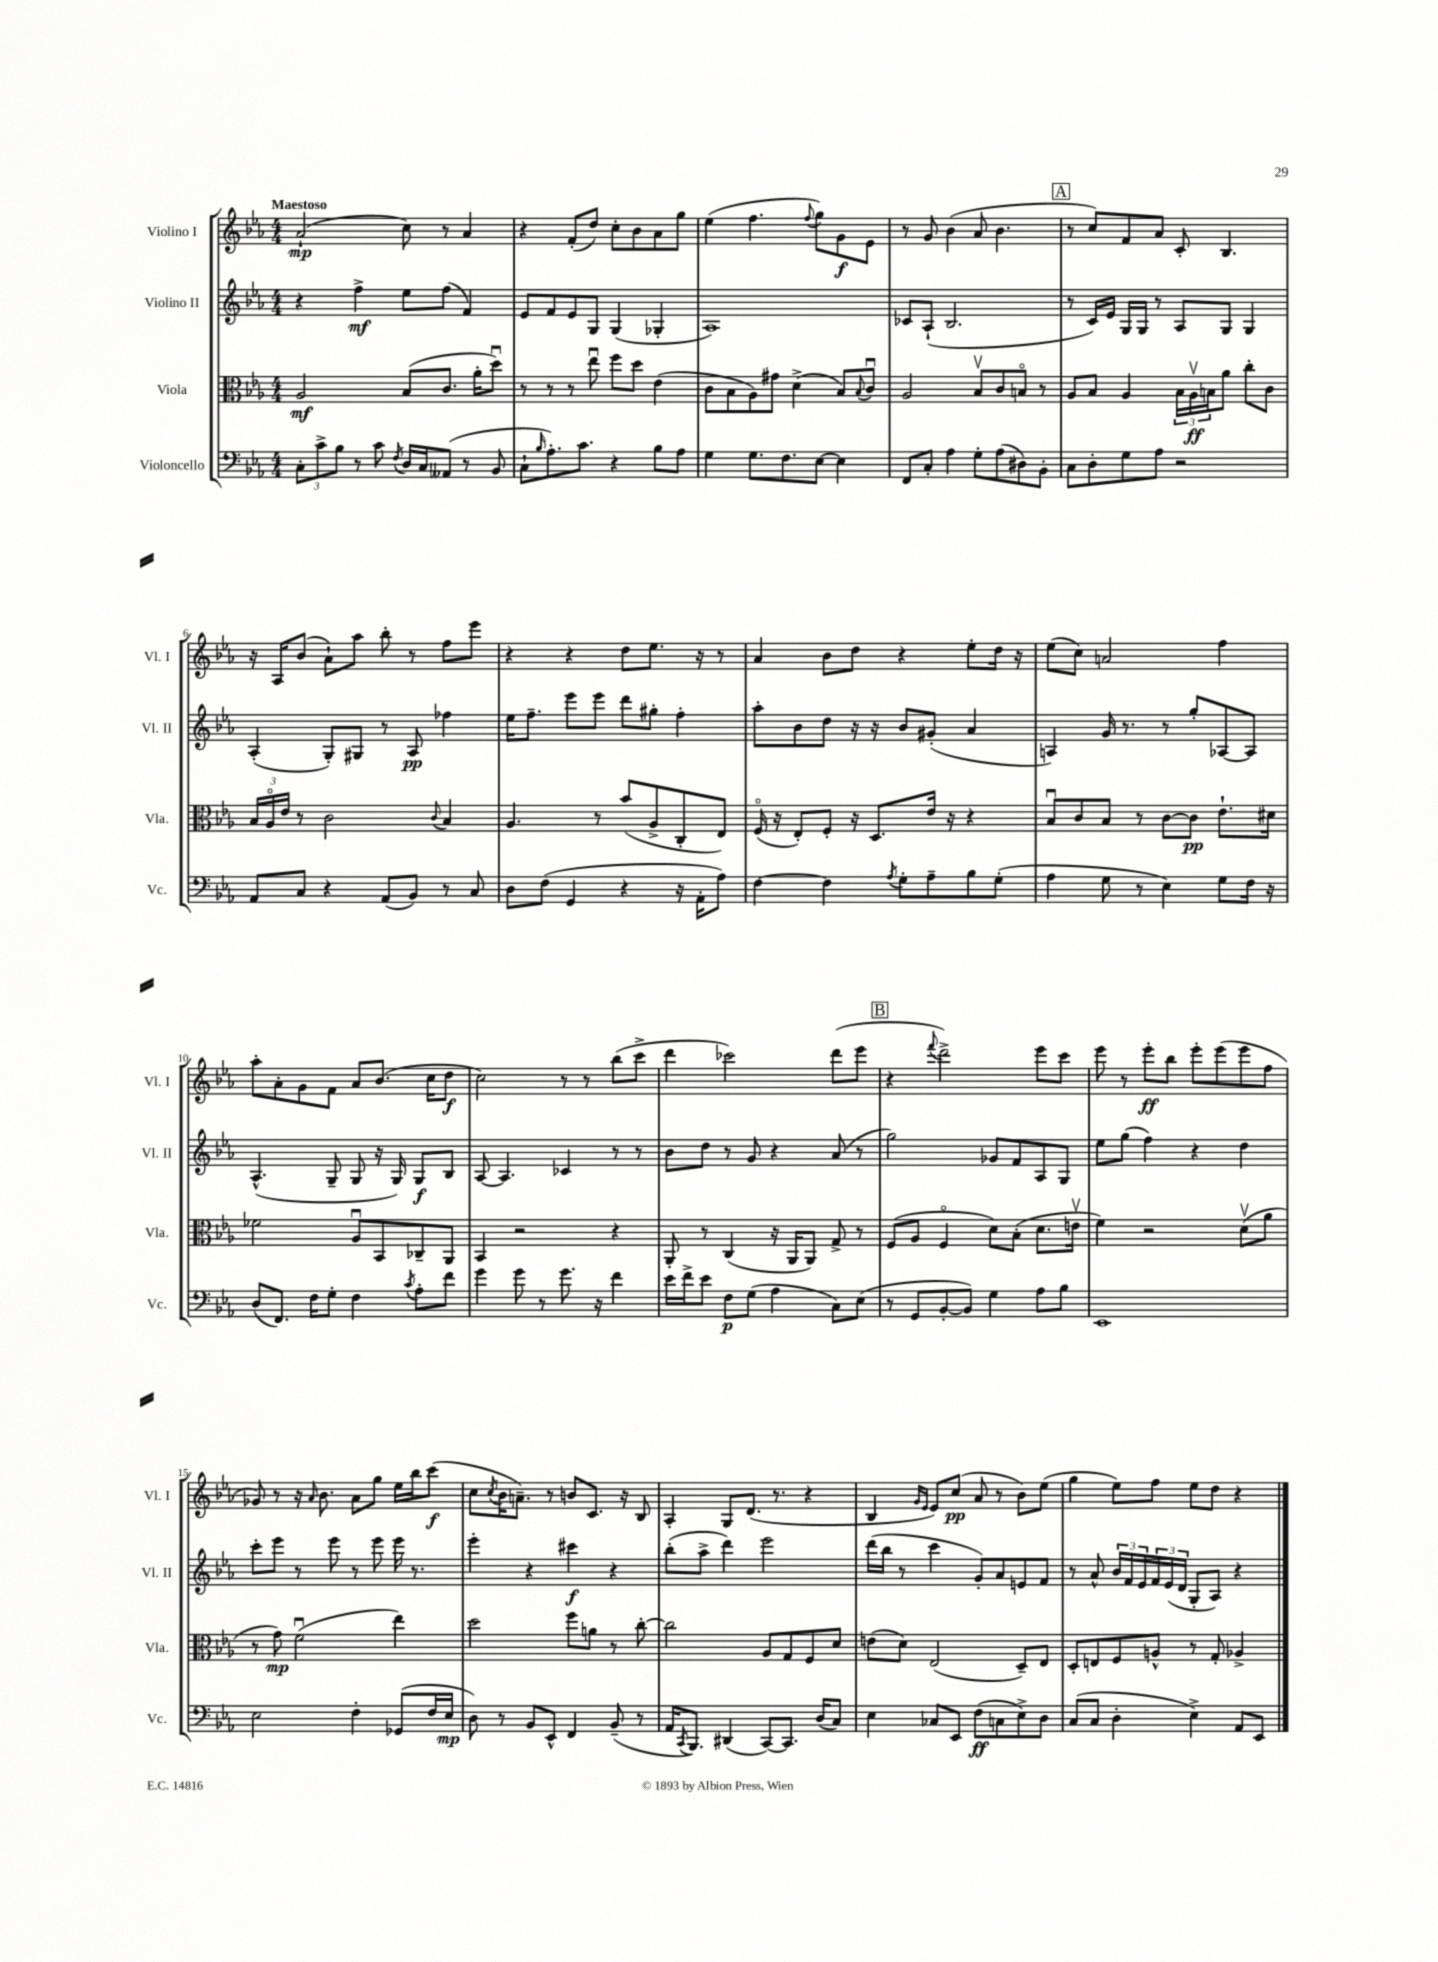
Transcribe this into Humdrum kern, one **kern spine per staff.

**kern	**dynam	**kern	**dynam	**kern	**dynam	**kern	**dynam
*part4	*part4	*part3	*part3	*part2	*part2	*part1	*part1
*staff4	*staff4	*staff3	*staff3	*staff2	*staff2	*staff1	*staff1
*I"Violoncello	*	*I"Viola	*	*I"Violino II	*	*I"Violino I	*
*I'Vc.	*	*I'Vla.	*	*I'Vl. II	*	*I'Vl. I	*
*clefF4	*	*clefC3	*	*clefG2	*	*clefG2	*
*k[b-e-a-]	*	*k[b-e-a-]	*	*k[b-e-a-]	*	*k[b-e-a-]	*
*M4/4	*	*M4/4	*	*M4/4	*	*M4/4	*
=1	=1	=1	=1	=1	=1	=1	=1
!	!	!	!	!	!	!LO:TX:a:B:t=Maestoso	!
12C'\L	.	2A-/	mf	4r	.	(2a-`/	mp
12c^\	.	.	.	.	.	.	.
12B-\J	.	.	.	.	.	.	.
8r	.	.	.	4ff^\	mf	.	.
8c\	.	.	.	.	.	.	.
8qF/	.	.	.	.	.	.	.
16D/LL	.	(8B-/L	.	8ee-\L	.	8cc\)	.
16C/J	.	.	.	.	.	.	.
(8AA--X/J	.	8.c/J	.	(8ff\J	.	8r	.
8r	.	.	.	4f/)	.	4a-/	.
.	.	16a-'\KL	.	.	.	.	.
8BB-/	.	8ddu\J)	.	.	.	.	.
=2	=2	=2	=2	=2	=2	=2	=2
8C`\L	.	8r	.	8e-/L	.	4r	.
16qqB-/	.	.	.	.	.	.	.
8.A-'\)	.	8r	.	8f/	.	.	.
.	.	8r	.	8e-/	.	(8f'/L	.
8.c\J	.	.	.	.	.	.	.
.	.	8ee-u\	.	8G/J	.	8dd/J)	.
4r	.	8ff\L	.	(4G/	.	8cc'\L	.
.	.	8dd\J	.	.	.	8b-\	.
8B-\L	.	(4e-\	.	4G-X'/	.	8a-\	.
8A-\J	.	.	.	.	.	8gg\J	.
=3	=3	=3	=3	=3	=3	=3	=3
4G\	.	8c\L	.	1A-)	.	(4ee-\	.
.	.	8B-\	.	.	.	.	.
8.G\L	.	8A-\)	.	.	.	4.ff\	.
.	.	8g#X\J	.	.	.	.	.
8.F\	.	.	.	.	.	.	.
.	.	(4d^\	.	.	.	.	.
.	.	.	.	.	.	8qqff/	.
[8E-\J	.	.	.	.	.	8gg\L)	.
4E-\]	.	8B-/L)	.	.	.	8g\	f
.	.	8qqB-/	.	.	.	.	.
.	.	8cu/J	.	.	.	8e-\J	.
=4	=4	=4	=4	=4	=4	=4	=4
8FF/L	.	2A-/	.	8c-X/L	.	8r	.
8C'/J	.	.	.	(8A-`/J	.	8g/	.
4A-\	.	.	.	2.B-/	.	(4b-\	.
8G'\L	.	8B-v/L	.	.	.	8a-/	.
(8A-\	.	8c/	.	.	.	4.b-\	.
8D#X\)	.	8Bn/J	.	.	.	.	.
8BB-'\J	.	8r	.	.	.	.	.
!!LO:REH:place=s1:t=A
=5	=5	=5	=5	=5	=5	=5	=5
8C\L	.	8A-/L	.	8r	.	8r	.
8D'\	.	8B-/J	.	16c/LL)	.	8cc/L)	.
.	.	.	.	16e-/JJ	.	.	.
8G\	.	4A-/	.	16G/LL	.	8f/	.
.	.	.	.	16G/JJ	.	.	.
8A-\J	.	.	.	8r	.	8a-/J	.
2r	.	24B-\LL	.	8A-/L	.	8c'/	.
.	.	24A-v\	ff	.	.	.	.
.	.	24Bn\J	.	.	.	.	.
.	.	8a-\J	.	8G/J	.	4.B-/	.
.	.	8cc'\L	.	4G/	.	.	.
.	.	8c\J	.	.	.	.	.
!!LO:LB:g=z
=6	=6	=6	=6	=6	=6	=6	=6
8AA-/L	.	24B-/LL	.	(4A-'/	.	16r	.
.	.	24A-/	.	.	.	.	.
.	.	.	.	.	.	16A-/KL	.
.	.	24e-/JJ	.	.	.	.	.
8C/J	.	8r	.	.	.	(8b-/J	.
4r	.	2c\	.	8G'/L)	.	8a-`\L)	.
.	.	.	.	8G#X/J	.	8aa-\J	.
(8AA-/L	.	.	.	8r	.	8bb-'\	.
8BB-/J)	.	.	.	8A-/	pp	8r	.
.	.	8qqc/	.	.	.	.	.
8r	.	4B-/	.	4ff-X\	.	8ff\L	.
8C/	.	.	.	.	.	8eee-\J	.
=7	=7	=7	=7	=7	=7	=7	=7
8D\L	.	4.A-/	.	16ee-\KL	.	4r	.
.	.	.	.	8.ff~\J	.	.	.
(8F\J	.	.	.	.	.	.	.
4GG/	.	.	.	8eee-\L	.	4r	.
.	.	8r	.	8eee-\J	.	.	.
4r	.	(8b-/L	.	8ddd\L	.	8dd\L	.
.	.	8A-^/	.	8gg#X'\J	.	8.ee-\J	.
16r	.	8C'/	.	4ff'\	.	.	.
16AA-'\KL	.	.	.	.	.	16r	.
8A-\J)	.	8E-/J)	.	.	.	8r	.
=8	=8	=8	=8	=8	=8	=8	=8
[4F\	.	(16F/	.	8aa-'\L	.	4a-/	.
.	.	16r	.	.	.	.	.
.	.	8E-'/L)	.	8b-\	.	.	.
4F\]	.	8F'/J	.	8dd\J	.	8b-\L	.
.	.	16r	.	16r	.	8dd\J	.
.	.	8.D/L	.	16r	.	.	.
8qA-/	.	.	.	.	.	.	.
8G'\L	.	.	.	8b-/L	.	4r	.
8A-~\	.	16e-/Jk	.	(8g#X'/J	.	.	.
.	.	16r	.	.	.	.	.
8B-\	.	4r	.	4a-/	.	8ee-'\L	.
(8G'\J	.	.	.	.	.	16dd\Jk	.
.	.	.	.	.	.	16r	.
=9	=9	=9	=9	=9	=9	=9	=9
4A-\	.	8B-u/L	.	4An/)	.	(8ee-\L	.
.	.	8c/	.	.	.	8cc\J)	.
8G\	.	8B-/J	.	16g/	.	2an/	.
.	.	.	.	8.r	.	.	.
8r	.	8r	.	.	.	.	.
4E-\)	.	[8c\L	.	8r	.	.	.
.	.	8c\J]	pp	8gg'/L	.	.	.
8G\L	.	8.e-`\L	.	[8A-X/	.	4ff\	.
16F\Jk	.	.	.	8A-/J]	.	.	.
16r	.	16d#X\Jk	.	.	.	.	.
!!LO:LB:g=z
=10	=10	=10	=10	=10	=10	=10	=10
(8D/L	.	2f-X\	.	(4.A-^^/	.	8aa-'\L	.
8.FF/J)	.	.	.	.	.	8a-'\	.
.	.	.	.	.	.	8g\	.
16F\KL	.	.	.	.	.	.	.
8G'\J	.	.	.	8G~/	.	8f\J	.
4F\	.	8A-u/L	.	8G/	.	8a-/L	.
.	.	8BB-/	.	16r	.	(8.b-/J	.
.	.	.	.	16G/)	.	.	.
8qc/	.	.	.	.	.	.	.
8A-'\L	.	8C-X~/	.	8G/L	f	.	.
.	.	.	.	.	.	16cc\KL	.
8f\J	.	8AA-/J	.	8B-/J	.	8dd\J	f
=11	=11	=11	=11	=11	=11	=11	=11
4g\	.	4BB-/	.	[8A-/	.	2cc\)	.
.	.	.	.	4.A-/]	.	.	.
8g\	.	2r	.	.	.	.	.
8r	.	.	.	.	.	.	.
8.g\	.	.	.	4c-X/	.	8r	.
.	.	.	.	.	.	8r	.
16r	.	.	.	.	.	.	.
4f\	.	4r	.	8r	.	(8bb-\L	.
.	.	.	.	8r	.	8ccc^\J	.
=12	=12	=12	=12	=12	=12	=12	=12
16e-\LL	.	8AA-'/	.	8b-\L	.	4ddd\	.
16f^\J	.	.	.	.	.	.	.
8e-\J	.	8r	.	8dd\J	.	.	.
8F\L	p	(4C/	.	8r	.	2ccc-X\)	.
(8G\J	.	.	.	8g/	.	.	.
4A-\	.	16r	.	4r	.	.	.
.	.	16AA-/KL	.	.	.	.	.
.	.	8AA-/J)	.	.	.	.	.
8C\L)	.	8G^/	.	(8a-/	.	(8ddd\L	.
(8E-\J	.	8r	.	8r	.	8eee-\J	.
!!LO:REH:place=s1:t=B
=13	=13	=13	=13	=13	=13	=13	=13
8r	.	(8F/L	.	2gg\)	.	4r	.
8GG/L	.	8A-/J	.	.	.	.	.
.	.	.	.	.	.	8qqfff/	.
[8BB-'/	.	4F/	.	.	.	2ddd^\)	.
8BB-/J])	.	.	.	.	.	.	.
4G\	.	8d\L)	.	8g-X/L	.	.	.
.	.	(8B-'\J	.	8f/	.	.	.
8A-\L	.	8.d\L	.	8A-/	.	8eee-\L	.
8B-\J	.	.	.	8G/J	.	8ccc\J	.
.	.	16env\Jk	.	.	.	.	.
=14	=14	=14	=14	=14	=14	=14	=14
1EE-	.	4f\)	.	8ee-\L	.	8eee-\	.
.	.	.	.	(8gg\J	.	8r	.
.	.	2r	.	4ff\)	.	8eee-'\L	ff
.	.	.	.	.	.	8bb-\J	.
.	.	.	.	4r	.	8eee-'\L	.
.	.	.	.	.	.	(8eee-\	.
.	.	(8dv\L	.	4dd\	.	8eee-\	.
.	.	8a-\J	.	.	.	8ff\J	.
!!LO:LB:g=z
=15	=15	=15	=15	=15	=15	=15	=15
2E-\	.	8r	.	8ccc'\L	.	8g-X/)	.
.	.	8g\)	mp	8eee-\J	.	8r	.
.	.	(2fu\	.	8r	.	16r	.
.	.	.	.	.	.	16qqa-/	.
.	.	.	.	.	.	8.b-\	.
.	.	.	.	8eee-\	.	.	.
4F'\	.	.	.	8r	.	8a-\L	.
.	.	.	.	8eee-\	.	8gg\J	.
(8GG-X/L	.	4ee-\)	.	16eee-\	.	16ee-\LL	.
.	.	.	.	8.r	.	16bb-\J	.
16F/L	.	.	.	.	.	(8ccc\J	f
16E-/JJ	mp	.	.	.	.	.	.
=16	=16	=16	=16	=16	=16	=16	=16
8D\)	.	2dd\	.	4eee-'\	.	8cc\L	.
.	.	.	.	.	.	8qcc/	.
8r	.	.	.	.	.	16b-\K	.
.	.	.	.	.	.	8.an~\J)	.
8BB-/L	.	.	.	4r	.	.	.
8EE-^^/J	.	.	.	.	.	8r	.
4FF/	.	8ff\L	.	4ccc#X\	f	8bn/L	.
.	.	8an\J	.	.	.	8.c/J	.
(8BB-~/	.	8r	.	4r	.	.	.
.	.	.	.	.	.	16r	.
8r	.	[8cc'\	.	.	.	8B-/	.
=17	=17	=17	=17	=17	=17	=17	=17
16AA-/KL	.	2cc\]	.	(8bb-'\L	.	4A-'/	.
8qCC/	.	.	.	.	.	.	.
8.BBB-/J)	.	.	.	.	.	.	.
.	.	.	.	8aa-^\J	.	.	.
(4DD#X/	.	.	.	4ddd\)	.	8G/L	.
.	.	.	.	.	.	(8.d/J	.
[8CC/L)	.	8A-/L	.	2eee-\	.	.	.
.	.	.	.	.	.	8.r	.
8.CC/J]	.	8G/	.	.	.	.	.
.	.	8F/	.	.	.	4r	.
(16D/KL	.	.	.	.	.	.	.
8C/J)	.	8d/J	.	.	.	.	.
=18	=18	=18	=18	=18	=18	=18	=18
4E-\	.	(8en\L	.	(16ddd\LL	.	4B-/	.
.	.	.	.	16bb-\JJ	.	.	.
.	.	8d\J)	.	8r	.	.	.
.	.	.	.	.	.	16qqg/LL	.
.	.	.	.	.	.	16qqe-/JJ	.
8C-X/L	.	(2E-/	.	4ccc\	.	8e-/L)	.
8EE-/J	.	.	.	.	.	(8cc/J	pp
(8F\L	ff	.	.	8g'/L)	.	8a-/	.
8Cn\	.	.	.	8a-/	.	8r	.
8E-^\)	.	8D~/L)	.	8en/	.	8b-\L)	.
8D\J	.	8E-/J	.	8f/J	.	(8ee-\J	.
=19	=19	=19	=19	=19	=19	=19	=19
(8C/L	.	8D'/L	.	8r	.	4gg\	.
8C/J	.	8En/	.	8a-^^/	.	.	.
4D'\	.	8F/	.	24b-/LL	.	8ee-\L)	.
.	.	.	.	24f/	.	.	.
.	.	.	.	24e-/	.	.	.
.	.	8An^^/J	.	24f/	.	8ff\J	.
.	.	.	.	(24e-/	.	.	.
.	.	.	.	24d/JJ	.	.	.
4E-^\)	.	8r	.	8G'/L	.	8ee-\L	.
.	.	8G'/	.	8A-/J)	.	8dd\J	.
8AA-/L	.	4A-X^/	.	4r	.	4r	.
8EE-/J	.	.	.	.	.	.	.
==	==	==	==	==	==	==	==
*-	*-	*-	*-	*-	*-	*-	*-
